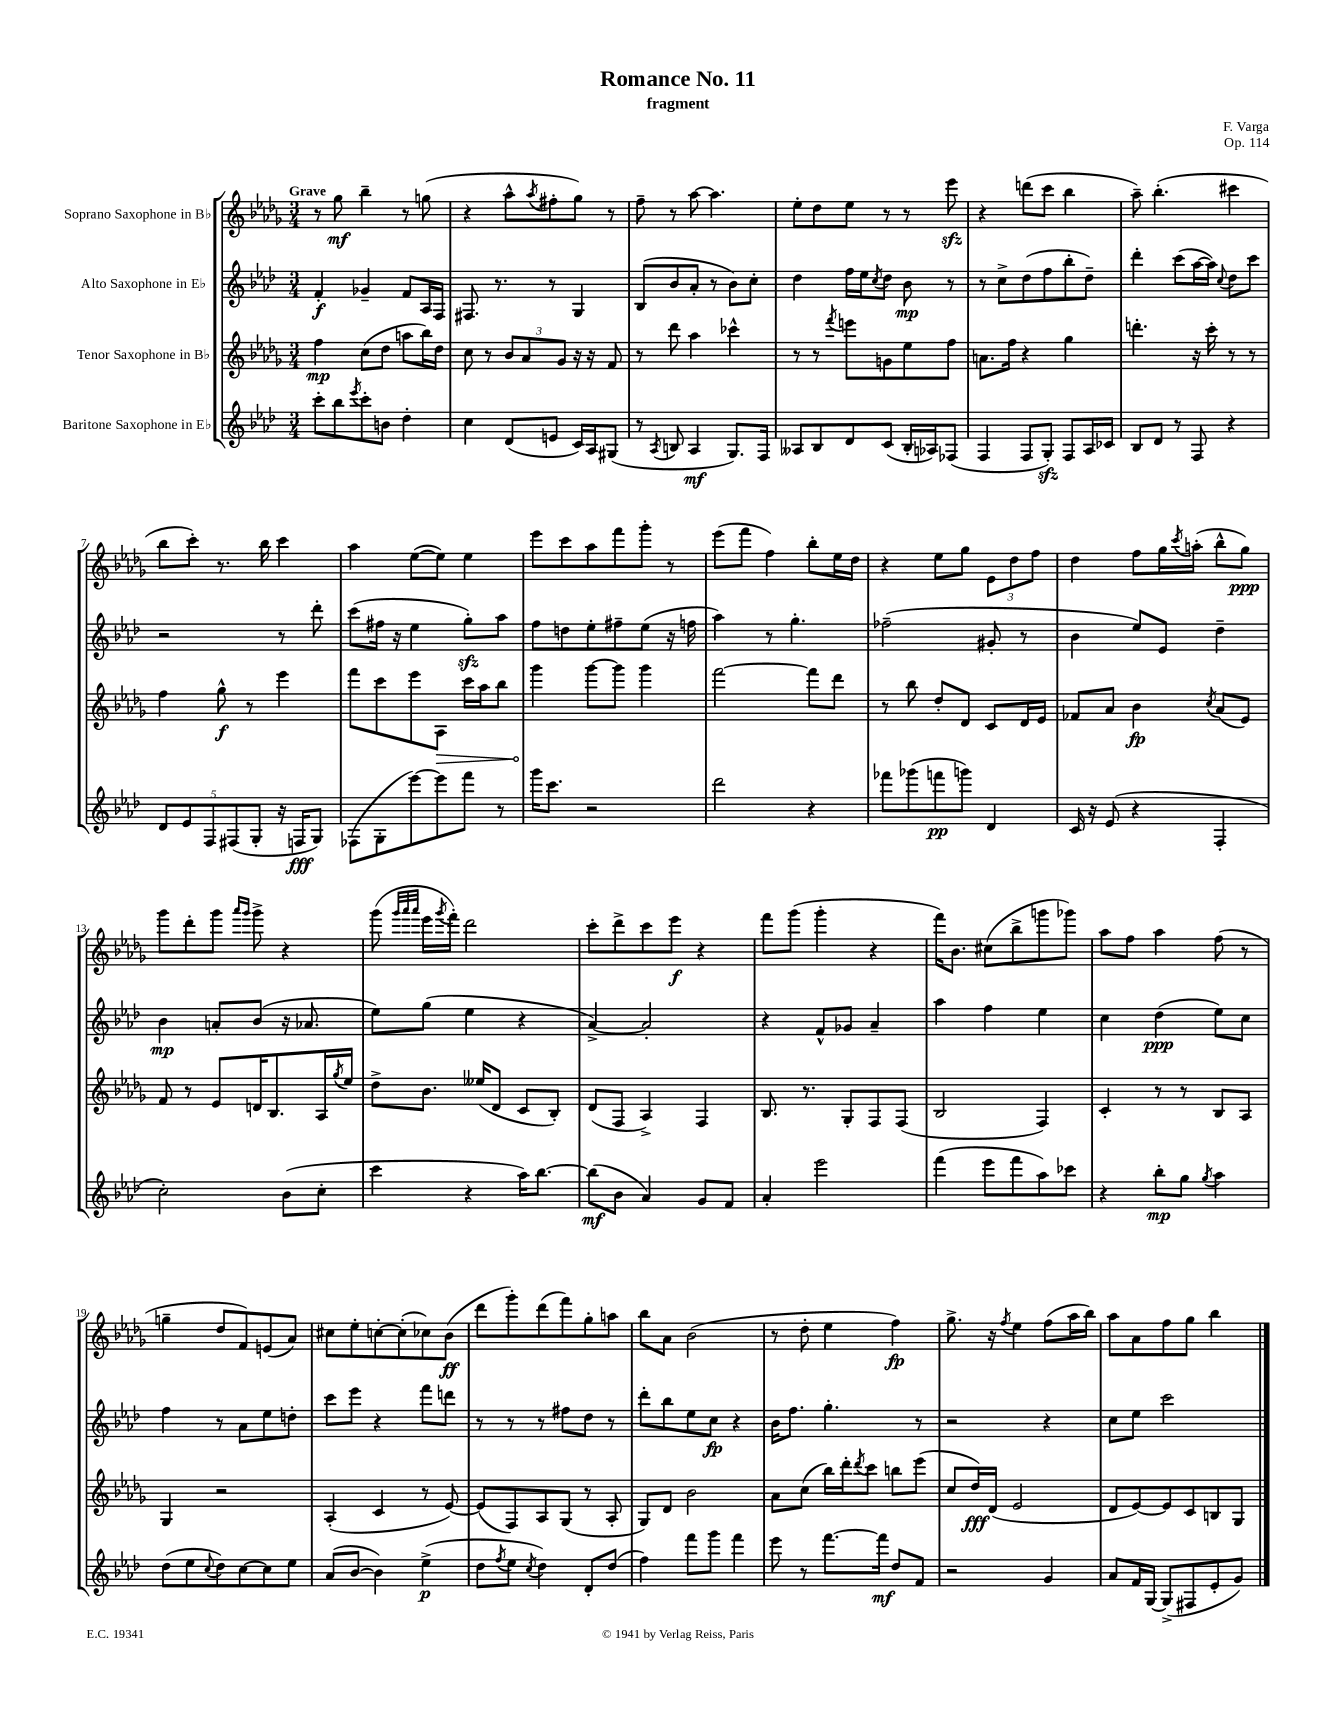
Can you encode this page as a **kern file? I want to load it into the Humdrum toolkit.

**kern	**dynam	**kern	**dynam	**kern	**dynam	**kern	**dynam
*part4	*part4	*part3	*part3	*part2	*part2	*part1	*part1
*staff4	*staff4	*staff3	*staff3	*staff2	*staff2	*staff1	*staff1
*I"Baritone Saxophone in E♭	*	*I"Tenor Saxophone in B♭	*	*I"Alto Saxophone in E♭	*	*I"Soprano Saxophone in B♭	*
*clefG2	*	*clefG2	*	*clefG2	*	*clefG2	*
*k[b-e-a-d-]	*	*k[b-e-a-d-g-]	*	*k[b-e-a-d-]	*	*k[b-e-a-d-g-]	*
*M3/4	*	*M3/4	*	*M3/4	*	*M3/4	*
=1	=1	=1	=1	=1	=1	=1	=1
!	!	!	!	!	!	!LO:TX:a:B:t=Grave	!
8ccc'\L	.	4ff\	mp	4f'/	f	8r	.
8bb-\	.	.	.	.	.	8gg-\	mf
8qeee-/	.	.	.	.	.	.	.
8ccc'\	.	(8cc\L	.	4g-X~/	.	4bb-~\	.
8bn\J	.	8dd-\J	.	.	.	.	.
4dd-'\	.	8aan\L	.	8f/L	.	8r	.
.	.	16bb-\L)	.	16A-/L	.	(8ggn\	.
.	.	16dd-\JJ	.	16F/JJ	.	.	.
=2	=2	=2	=2	=2	=2	=2	=2
4cc\	.	8cc\	.	8.F#X/	.	4r	.
.	.	8r	.	.	.	.	.
.	.	.	.	8.r	.	.	.
(8d-/L	.	12b-/L	.	.	.	8aa-^^\L	.
.	.	12a-/	.	.	.	.	.
.	.	.	.	.	.	8qaa-/	.
8en/J	.	.	.	8r	.	8ff#X'\	.
.	.	12g-/J	.	.	.	.	.
16c/LL)	.	16r	.	4G/	.	8gg-\J)	.
16A-/J	.	16r	.	.	.	.	.
(8G#X/J	.	8f/	.	.	.	8r	.
=3	=3	=3	=3	=3	=3	=3	=3
8r	.	8r	.	(8B-/L	.	8ff~\	.
8qA-/	.	.	.	.	.	.	.
8Bn/	.	8ddd-\	.	8b-/	.	8r	.
4A-/	mf	4aa-\	.	8a-'/J	.	[8aa-\	.
.	.	.	.	8r	.	4.aa-\]	.
8.G/L)	.	4ccc-X^^\	.	8b-\L)	.	.	.
.	.	.	.	8cc'\J	.	.	.
16F/Jk	.	.	.	.	.	.	.
=4	=4	=4	=4	=4	=4	=4	=4
8A--X/L	.	8r	.	4dd-\	.	8ee-'\L	.
8B-/	.	8r	.	.	.	8dd-\	.
.	.	8qfff/	.	.	.	.	.
8d-/	.	8eeen\L	.	16ff\LL	.	8ee-\J	.
.	.	.	.	16ee-\J	.	.	.
.	.	.	.	8qcc/	.	.	.
(8c/J	.	8gn\	.	8dd-\J	.	8r	.
16B-'/LL	.	8ee-\	.	8b-\	mp	8r	.
16A-X/J)	.	.	.	.	.	.	.
(8F-X/J	.	8ff\J	.	8r	.	8eee-zz\	.
=5	=5	=5	=5	=5	=5	=5	=5
4F/	.	8.an\L	.	8r	.	4r	.
.	.	.	.	8cc^\L	.	.	.
.	.	16ff\Jk	.	.	.	.	.
8F/L	.	4r	.	(8dd-\	.	(8dddn\L	.
8Gzz'/J)	.	.	.	8ff\	.	8ccc\J	.
8F/L	.	4gg-\	.	8bb-'\	.	4bb-\	.
16A-/L	.	.	.	8dd-~\J)	.	.	.
16c-X/JJ	.	.	.	.	.	.	.
=6	=6	=6	=6	=6	=6	=6	=6
8B-/L	.	4.dddn'\	.	4ddd-'\	.	8aa-~\)	.
8d-/J	.	.	.	.	.	(4.bb-'\	.
8r	.	.	.	(8ccc\L	.	.	.
8F/	.	16r	.	[16aa-\L	.	.	.
.	.	16ccc'\	.	16aa-\JJ])	.	.	.
.	.	.	.	8qqcc/	.	.	.
4r	.	8r	.	8dd-\L	.	4ccc#X\	.
.	.	8r	.	8ccc\J	.	.	.
!!LO:LB:g=z
=7	=7	=7	=7	=7	=7	=7	=7
10d-/L	.	4ff\	.	2r	.	8bb-\L	.
10e-/	.	.	.	.	.	.	.
.	.	.	.	.	.	8ccc'\J)	.
10F/	.	.	.	.	.	.	.
.	.	8gg-^^\	f	.	.	8.r	.
(10F#X/	.	.	.	.	.	.	.
.	.	8r	.	.	.	.	.
10G'/J	.	.	.	.	.	.	.
.	.	.	.	.	.	16bb-\	.
16r	.	4eee-\	.	8r	.	4ccc\	.
16Fn/KL	fff	.	.	.	.	.	.
8G/J)	.	.	.	8ddd-'\	.	.	.
=8	=8	=8	=8	=8	=8	=8	=8
(8F-X\L	.	8fff\L	.	(8ccc\L	.	4aa-\	.
8G'\	.	8ccc\	.	16ff#X\Jk	.	.	.
.	.	.	.	16r	.	.	.
[8eee-\)	.	8eee-\	.	4ee-\	.	([8ee-\L	.
!	!	!	!LO:HP:b	!	!	!	!
8eee-\]	.	8A-\J	>	.	.	8ee-\J])	.
8fff\J	.	16ccc\LL	.	8ggzz'\L)	.	4ee-\	.
.	.	16aa-\J	.	.	.	.	.
8r	.	8bb-\J	.	8aa-\J	.	.	.
=9	=9	=9	=9	=9	=9	=9	=9
16ggg\KL	.	4ggg-\	.	8ff\L	.	8eee-\L	.
8.ccc\J	.	.	.	.	.	.	.
.	.	.	.	8ddn\	.	8ccc\	.
2r	.	[8ggg-\L	]	8ee-'\	.	8aa-\	.
.	.	8ggg-\J]	.	8ff#X~\	.	8fff\	.
.	.	4ggg-\	.	(8ee-\J	.	8ggg-'\J	.
.	.	.	.	16r	.	8r	.
.	.	.	.	16ffn\	.	.	.
=10	=10	=10	=10	=10	=10	=10	=10
2ddd-\	.	[2fff\	.	4aa-\)	.	(8eee-\L	.
.	.	.	.	.	.	8fff\J	.
.	.	.	.	8r	.	4ff\)	.
.	.	.	.	4.gg'\	.	.	.
4r	.	8fff\L]	.	.	.	8bb-'\L	.
.	.	8ddd-\J	.	.	.	16ee-\L	.
.	.	.	.	.	.	16dd-\JJ	.
=11	=11	=11	=11	=11	=11	=11	=11
8fff-X\L	.	8r	.	(2ff-X~\	.	4r	.
(8ggg-X\	.	8bb-\	.	.	.	.	.
8fffn\	pp	8dd-'/L	.	.	.	8ee-\L	.
8gggn\J)	.	8d-/J	.	.	.	8gg-\J	.
4d-/	.	8c/L	.	8g#X'/	.	12e-\L	.
.	.	.	.	.	.	12dd-\	.
.	.	16d-/L	.	8r	.	.	.
.	.	.	.	.	.	12ff\J	.
.	.	16e-/JJ	.	.	.	.	.
=12	=12	=12	=12	=12	=12	=12	=12
16c/	.	8f-X/L	.	4b-\	.	4dd-\	.
16r	.	.	.	.	.	.	.
(8e-/	.	8a-/J	.	.	.	.	.
4r	.	4b-\	fp	8ee-/L)	.	8ff\L	.
.	.	.	.	8e-/J	.	16gg-\L	.
.	.	.	.	.	.	8qccc/	.
.	.	.	.	.	.	(16aan'\JJ	.
.	.	8qcc/	.	.	.	.	.
4F'/	.	(8a-/L	.	4dd-~\	.	8bb-^^\L	.
.	.	8e-/J)	.	.	.	8gg-\J)	ppp
!!LO:LB:g=z
=13	=13	=13	=13	=13	=13	=13	=13
2cc'\)	.	8f/	.	4b-\	mp	8ggg-\L	.
.	.	8r	.	.	.	8ddd-'\	.
.	.	8e-/L	.	8an'/L	.	8ggg-\J	.
.	.	.	.	.	.	16qqaaa-/LL	.
.	.	.	.	.	.	16qqggg-/JJ	.
.	.	16dn/K	.	(8b-/J	.	8ggg-^\	.
.	.	8.B-/	.	.	.	.	.
(8b-\L	.	.	.	16r	.	4r	.
.	.	.	.	8.a-X/	.	.	.
8cc'\J	.	16A-/L	.	.	.	.	.
.	.	8qgg-/	.	.	.	.	.
.	.	16ee-/JJ	.	.	.	.	.
=14	=14	=14	=14	=14	=14	=14	=14
4ccc\	.	8dd-^\L	.	8ee-\L)	.	(8ggg-\	.
.	.	.	.	.	.	32qqggg-/LLL	.
.	.	.	.	.	.	32qqaaa-/	.
.	.	.	.	.	.	32qqaaa-/JJJ	.
.	.	8.b-\J	.	(8gg\J	.	16eee-\LL	.
.	.	.	.	.	.	8qggg-/	.
.	.	.	.	.	.	16fff'\JJ)	.
4r	.	.	.	4ee-\	.	2ddd-\	.
.	.	(16ee--X/KL	.	.	.	.	.
.	.	8d-/J	.	.	.	.	.
16aa-\KL)	.	8c/L	.	4r	.	.	.
[8.bb-\J	.	.	.	.	.	.	.
.	.	8B-'/J)	.	.	.	.	.
=15	=15	=15	=15	=15	=15	=15	=15
(8bb-\L]	mf	(8d-/L	.	[4a-^/)	.	8ccc'\L	.
8b-\J	.	8F/J	.	.	.	8ddd-^\	.
4a-/)	.	4A-^/)	.	2a-'/]	.	8ccc\	.
.	.	.	.	.	.	8eee-\J	f
8g/L	.	4F/	.	.	.	4r	.
8f/J	.	.	.	.	.	.	.
=16	=16	=16	=16	=16	=16	=16	=16
4a-'/	.	8.B-/	.	4r	.	8fff\L	.
.	.	.	.	.	.	(8ggg-\J	.
.	.	8.r	.	.	.	.	.
2eee-\	.	.	.	8f^^/L	.	4ggg-'\	.
.	.	8G-'/L	.	8g-X/J	.	.	.
.	.	8F/	.	4a-~/	.	4r	.
.	.	(8F/J	.	.	.	.	.
=17	=17	=17	=17	=17	=17	=17	=17
(4fff\	.	2B-/	.	4aa-\	.	16fff\KL)	.
.	.	.	.	.	.	8.b-\J	.
8eee-\L	.	.	.	4ff\	.	(8cc#X\L	.
8fff\	.	.	.	.	.	8bb-^\	.
8aa-\)	.	4F/)	.	4ee-\	.	8gggn\	.
8ccc-X\J	.	.	.	.	.	8ggg-X\J)	.
=18	=18	=18	=18	=18	=18	=18	=18
4r	.	4c'/	.	4cc\	.	8aa-\L	.
.	.	.	.	.	.	8ff\J	.
8bb-'\L	mp	8r	.	(4dd-\	ppp	4aa-\	.
8gg\J	.	8r	.	.	.	.	.
8qgg/	.	.	.	.	.	.	.
4aa-\	.	8B-/L	.	8ee-\L)	.	(8ff\	.
.	.	8A-/J	.	8cc\J	.	8r	.
!!LO:LB:g=z
=19	=19	=19	=19	=19	=19	=19	=19
(8dd-\L	.	4G-/	.	4ff\	.	4ggn~\	.
8ee-\	.	.	.	.	.	.	.
8qqcc/	.	.	.	.	.	.	.
8dd-\)	.	2r	.	8r	.	8dd-/L	.
[8cc\	.	.	.	8a-\L	.	8f/)	.
8cc\]	.	.	.	8ee-\	.	(8en/	.
8ee-\J	.	.	.	8ddn'\J	.	8a-/J)	.
=20	=20	=20	=20	=20	=20	=20	=20
(8a-/L	.	(4A-'/	.	8ccc\L	.	8cc#X\L	.
[8b-/J	.	.	.	8eee-\J	.	8ee-'\	.
4b-\])	.	4c/	.	4r	.	[8ccn'\	.
.	.	.	.	.	.	(8cc'\]	.
(4ee-^\	p	8r	.	8fff\L	.	8cc-X\)	.
.	.	[8e-/)	.	8dddn\J	.	(8b-\J	ff
=21	=21	=21	=21	=21	=21	=21	=21
8dd-\L	.	(8e-/L]	.	8r	.	8ddd-\L	.
8qff/	.	.	.	.	.	.	.
8ee-\J	.	8F/)	.	8r	.	8ggg-'\)	.
8qcc/	.	.	.	.	.	.	.
4dd-\)	.	8A-/	.	8r	.	(8ddd-\	.
.	.	(8G-/J	.	8ff#X\L	.	8fff\)	.
8d-'/L	.	8r	.	8dd-\J	.	8gg-'\	.
(8dd-/J	.	8A-'/	.	8r	.	8aan\J	.
=22	=22	=22	=22	=22	=22	=22	=22
4ff\)	.	8G-/L)	.	8ddd-'\L	.	8bb-\L	.
.	.	8d-/J	.	8bb-\	.	8a-\J	.
8fff\L	.	2b-\	.	8ee-\	.	(2b-\	.
8ggg\J	.	.	.	8cc\J	fp	.	.
4fff\	.	.	.	4r	.	.	.
=23	=23	=23	=23	=23	=23	=23	=23
8eee-\	.	8a-\L	.	16b-\KL	.	8r	.
.	.	.	.	8.ff\J	.	.	.
8r	.	(8cc\J	.	.	.	8dd-'\	.
[8.fff\L	.	16bb-\LL)	.	4.gg'\	.	4ee-\	.
.	.	16ddd-'\J	.	.	.	.	.
.	.	8qddd-/	.	.	.	.	.
.	.	8ccc\J	.	.	.	.	.
16fff\Jk]	mf	.	.	.	.	.	.
8dd-/L	.	8bbn\L	.	.	.	4ff\)	fp
8f/J	.	(8eee-\J	.	8r	.	.	.
=24	=24	=24	=24	=24	=24	=24	=24
2r	.	8cc/L	.	2r	.	8.gg-^\	.
.	.	16dd-/L)	fff	.	.	.	.
.	.	(16d-/JJ	.	.	.	16r	.
.	.	.	.	.	.	8qff/	.
.	.	2e-/	.	.	.	4ee-\	.
4g/	.	.	.	4r	.	(8ff\L	.
.	.	.	.	.	.	16aa-\L	.
.	.	.	.	.	.	16bb-\JJ)	.
=25	=25	=25	=25	=25	=25	=25	=25
8a-/L	.	8d-/L	.	8cc\L	.	8aa-\L	.
16f/L	.	[8e-/)	.	8ee-\J	.	8a-\	.
[16G/JJ	.	.	.	.	.	.	.
(8G^/L]	.	8e-/]	.	2ccc\	.	8ff\	.
8F#X/	.	8c/	.	.	.	8gg-\J	.
8e-'/	.	8Bn/	.	.	.	4bb-\	.
8g/J)	.	8G-/J	.	.	.	.	.
==	==	==	==	==	==	==	==
*-	*-	*-	*-	*-	*-	*-	*-
